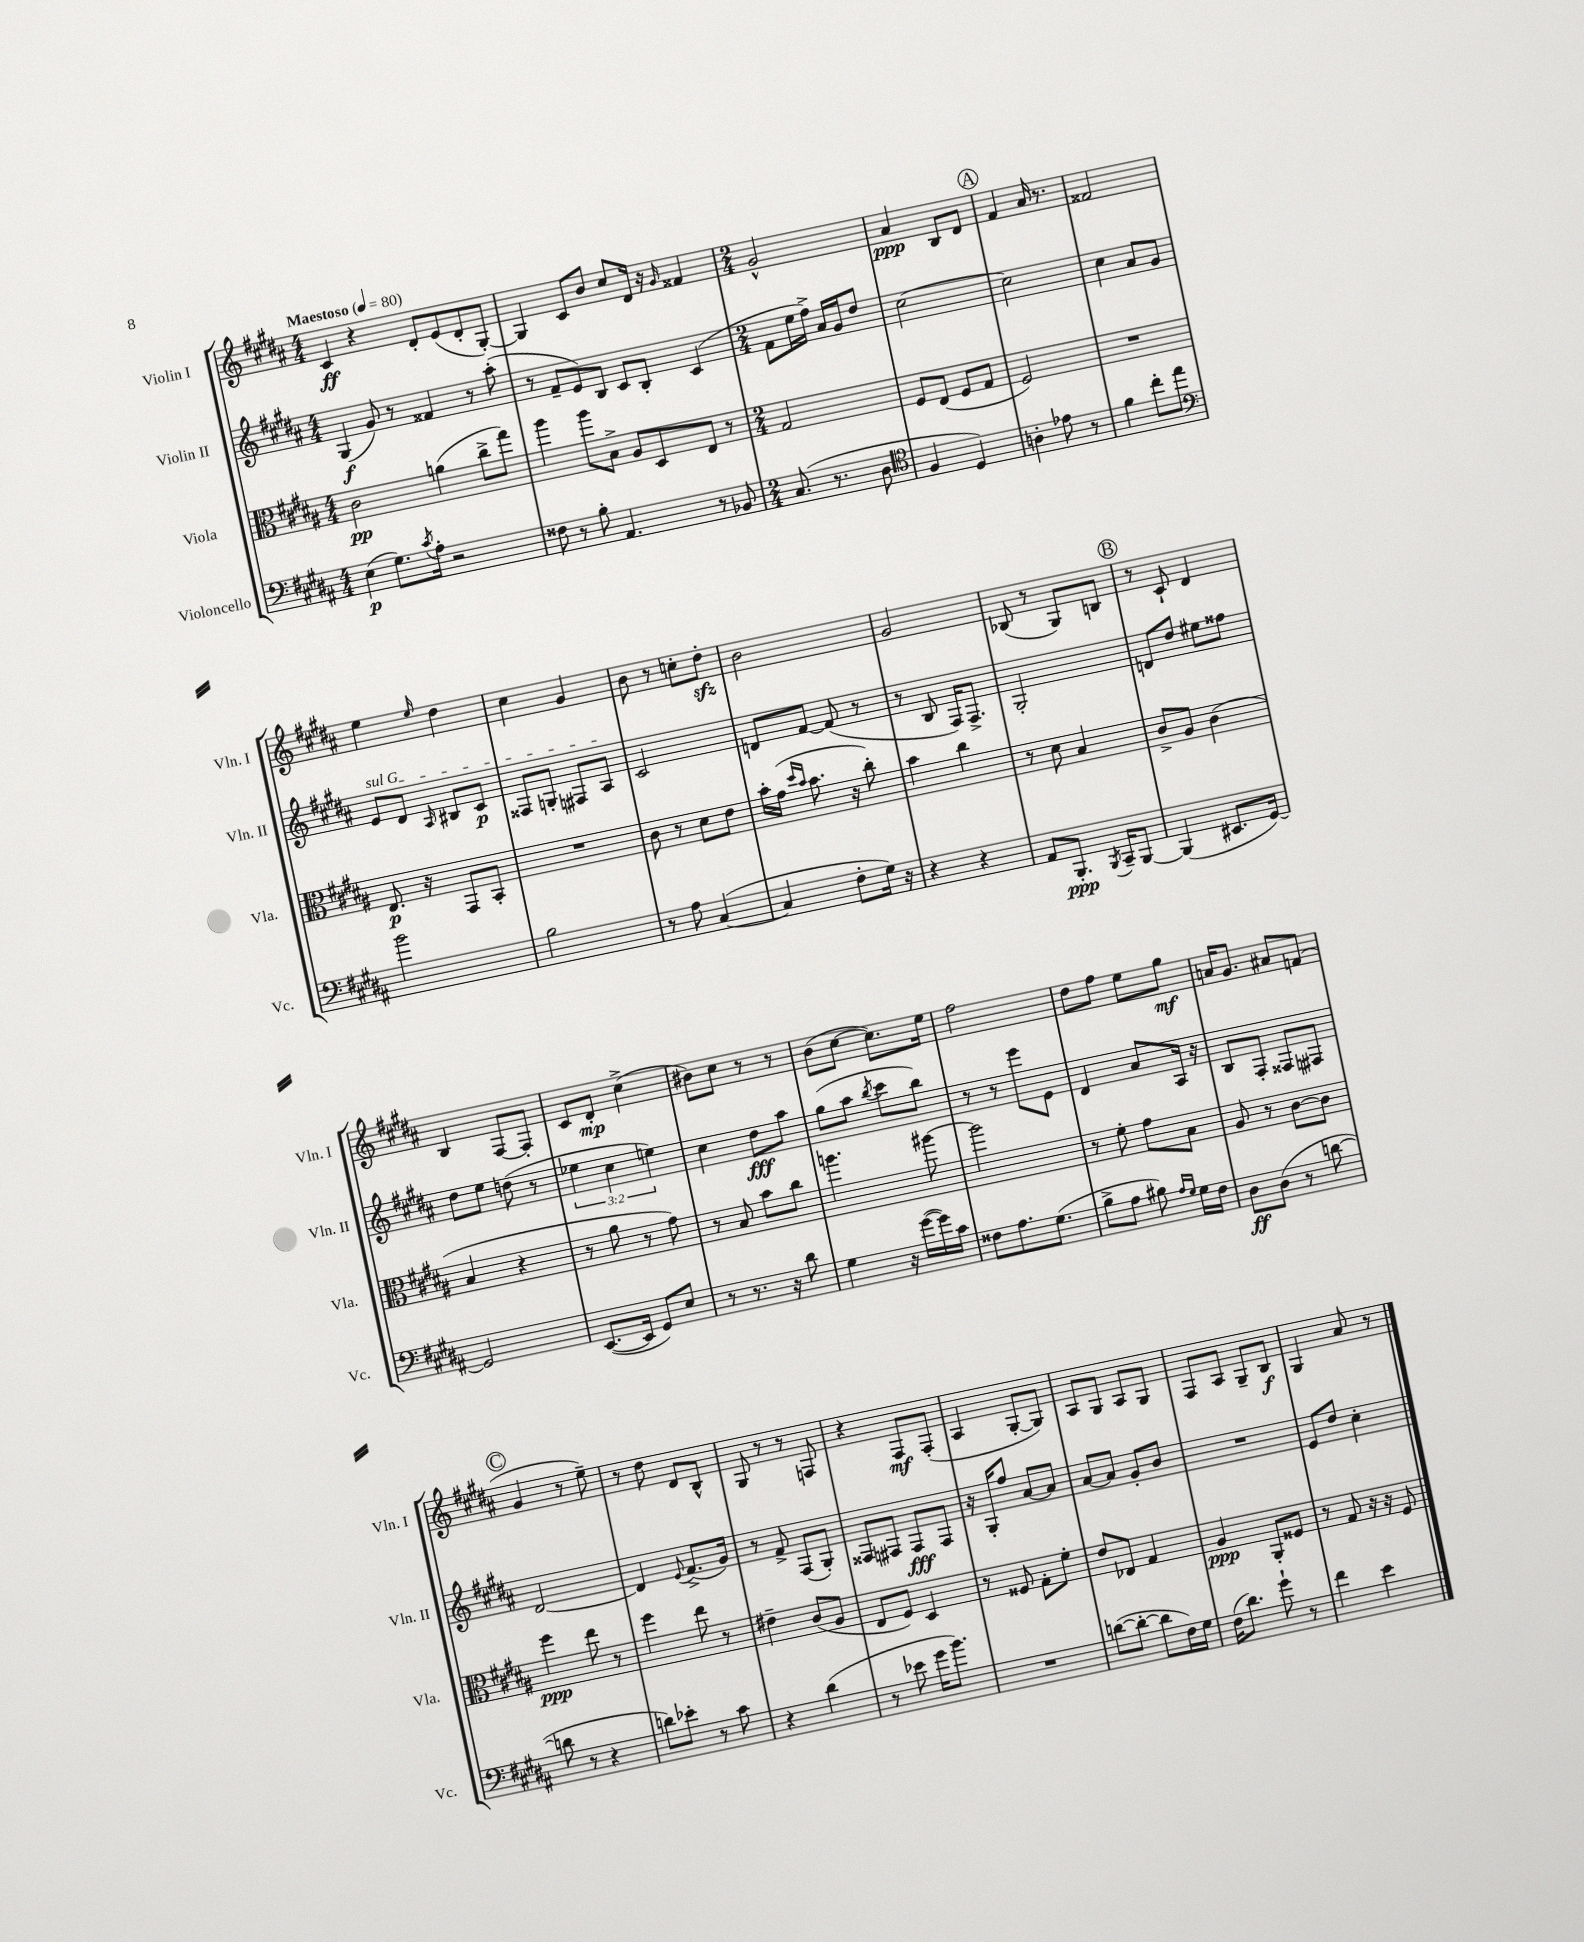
<<
\new StaffGroup <<
\new Staff = "s0" \with { instrumentName = "Violin I" shortInstrumentName = "Vln. I" } {
    \clef treble \key b \major \numericTimeSignature \time 4/4 \tempo "Maestoso" 4 = 80
    cis'4\ff r4 dis'8-. e'8( dis'8-. gis8~-.) |
    gis4 cis'8 b'8 cis''8 dis'16 r16 \grace { gis'16 } fisis'4 |
    \numericTimeSignature \time 2/4 gis'2-^ |
    ais'4\ppp b8 dis'8 |
    \mark \markup { \circle "A" } fis'4 ais'16 r8. |
    fisis'2 |
    e''4 \grace { e''16 } dis''4 |
    cis''4 gis'4 |
    b'8 r8 c''8-. dis''8-.\sfz |
    b'2 |
    gis'2 |
    bes8( r8 gis8) b8 |
    \mark \markup { \circle "B" } r8 cis'8-! dis'4 |
    b4 fis8~ fis8-. |
    cis'8 dis'8-.\mp cis''4->( |
    bis'8) cis''8 r8 r8 |
    b'8( cis''8~ cis''8.) e''16 |
    fis''2 |
    dis''8 fis''8 e''8 gis''8\mf |
    a'16 gis'8. ais'8 f'8( |
    \mark \markup { \circle "C" } gis'4 r8 e''8--) |
    r8 dis''8 dis'8 b8-^ |
    gis8 r8 r8 f8 |
    r4 fis8\mf fis8-.( |
    ais4 gis8~-. gis8) |
    ais8 gis8 ais8 gis8 |
    fis8 ais8 gis8-- b8\f |
    gis4 ais'8 r8 \bar "|." |
}
\new Staff = "s1" \with { instrumentName = "Violin II" shortInstrumentName = "Vln. II" } {
    \clef treble \key b \major \numericTimeSignature \time 4/4 \override Staff.TupletNumber.text = #tuplet-number::calc-fraction-text
    gis4\f( gis'8) r8 fisis'4 r8 ais''8-.( |
    r8 fis'8-- e'8) b8 cis'8 b8-. cis'4( |
    \numericTimeSignature \time 2/4 fis'8 e''16 fis''16->) ais'16 gis'16 dis''8 |
    cis''2~ |
    \mark \markup { \circle "A" } cis''2 |
    cis''4 ais'8 gis'8 |
    \once \override TextSpanner.bound-details.left.text = \markup { \italic "sul G" } e'8\startTextSpan dis'8 \grace { ais16 } bis8 cis'8\p |
    fisis8 g8-. fis8 ais8\stopTextSpan |
    cis'2 |
    d'8 fis'8~ fis'8( r8 |
    r8 b8 fis16) fis8.-> |
    gis2-. |
    \mark \markup { \circle "B" } d'8 dis''8 eis''8 fisis''8 |
    dis''8 e''8 d''8( r8 |
    \tuplet 3/2 { ees''4 cis''4 e''4) } |
    cis''4 dis''8\fff ais''8 |
    gis''8( ais''8 \acciaccatura { b''8 } cis'''8 b''8) |
    r8 r8 e'''8 e'8 |
    dis'4 ais'8 ais16 r16 |
    b8 fis8-. fisis8 fis8 |
    \mark \markup { \circle "C" } dis'2~ |
    dis'4 \appoggiatura { e'8 } fis'8.->( gis'16) |
    r8 fis'8-> fis8( gis8-.) |
    fisis8 fis8 fis8\fff fis8 |
    r16 gis16-. fis''8 ais'8~ ais'8 |
    ais'8~ ais'8 gis'8-. b'8 |
    R2 |
    e'8 dis''8 cis''4-. \bar "|." |
}
\new Staff = "s2" \with { instrumentName = "Viola" shortInstrumentName = "Vla." } {
    \clef alto \key b \major \numericTimeSignature \time 4/4
    cis'2\pp a'4( cis''8-> gis''8) |
    ais''4 ais''8 b8-> ais8 dis8 e8 r8 |
    \numericTimeSignature \time 2/4 gis2 |
    fis8 e8( fis8 gis8 |
    \mark \markup { \circle "A" } fis2) |
    R2 |
    e8.\p r16 gis,8 b,8-. |
    R2 |
    cis'8 r8 dis'8 e'8 |
    b'16-. gis'16( \grace { dis''16 b'16 } b'8. r16 cis''8-.) |
    b'4 cis''4 |
    r8 dis'8 b4 |
    \mark \markup { \circle "B" } cis'8-> ais8 cis'4( |
    b4 r4 |
    r8 ais'8 r8 gis'8) |
    r8 b8 b'8 cis''8 |
    a''4. ais''8~ |
    ais''2 |
    r8 fis'8-. gis'8 b8 |
    ais8 r8 cis'8~ cis'8 |
    \mark \markup { \circle "C" } fis''4\ppp e''8 r8 |
    fis''4 e''8 r8 |
    eis'4-- cis'8( ais8 |
    e8 fis8) dis4 |
    r8 fisis8 gis8-. fis'8-. |
    e'8 ees8 gis4 |
    ais4\ppp ais,8-. fisis8 |
    r8 gis8 r16 r16 fis8 \bar "|." |
}
\new Staff = "s3" \with { instrumentName = "Violoncello" shortInstrumentName = "Vc." } {
    \clef bass \key b \major \numericTimeSignature \time 4/4
    e4\p( gis8.) \acciaccatura { cis'8 } ais16-. r2 |
    fisis8 r8 b8-. ais,4. r8 bes,8 |
    \numericTimeSignature \time 2/4 cis8.( r8. dis8 |
    \clef tenor fis4 dis4) |
    \mark \markup { \circle "A" } a4-. ees'8 r8 |
    fis'4 cis''8-. e''8 |
    \clef bass b'2 |
    b2 |
    r8 ais8 cis4~( |
    cis4 fis8-. gis16) r16 |
    r4 r4 |
    ais,8 b,,8.-.\ppp \acciaccatura { b,,8 } cis,16-- b,,8~ |
    \mark \markup { \circle "B" } b,,4( eis,8. gis,16~) |
    gis,2 |
    e,8.~( e,16 gis,8) e8 |
    r8 r8. r16 dis'8 |
    gis4 r16 gis'16~( gis'16) cis'16 |
    fisis8 ais8. gis8.( |
    b8-> ais8 bis8) \grace { ais16 gis16 } gis16 fis16 |
    dis8\ff dis8( r8 d'8~ |
    \mark \markup { \circle "C" } d'8 r8 r4 |
    d'8) ees'8-. r8 cis'8 |
    r4 dis'4( |
    r8 ees'8 gis'16 b'8.) |
    R2 |
    d'8~( d'8~-. d'8 fis16) gis16 |
    fis16( dis'8.) gis'8-! r8 |
    fis'4 e'4 \bar "|." |
}
>>
>>
\layout { \context { \Score \remove "Bar_number_engraver" } }
